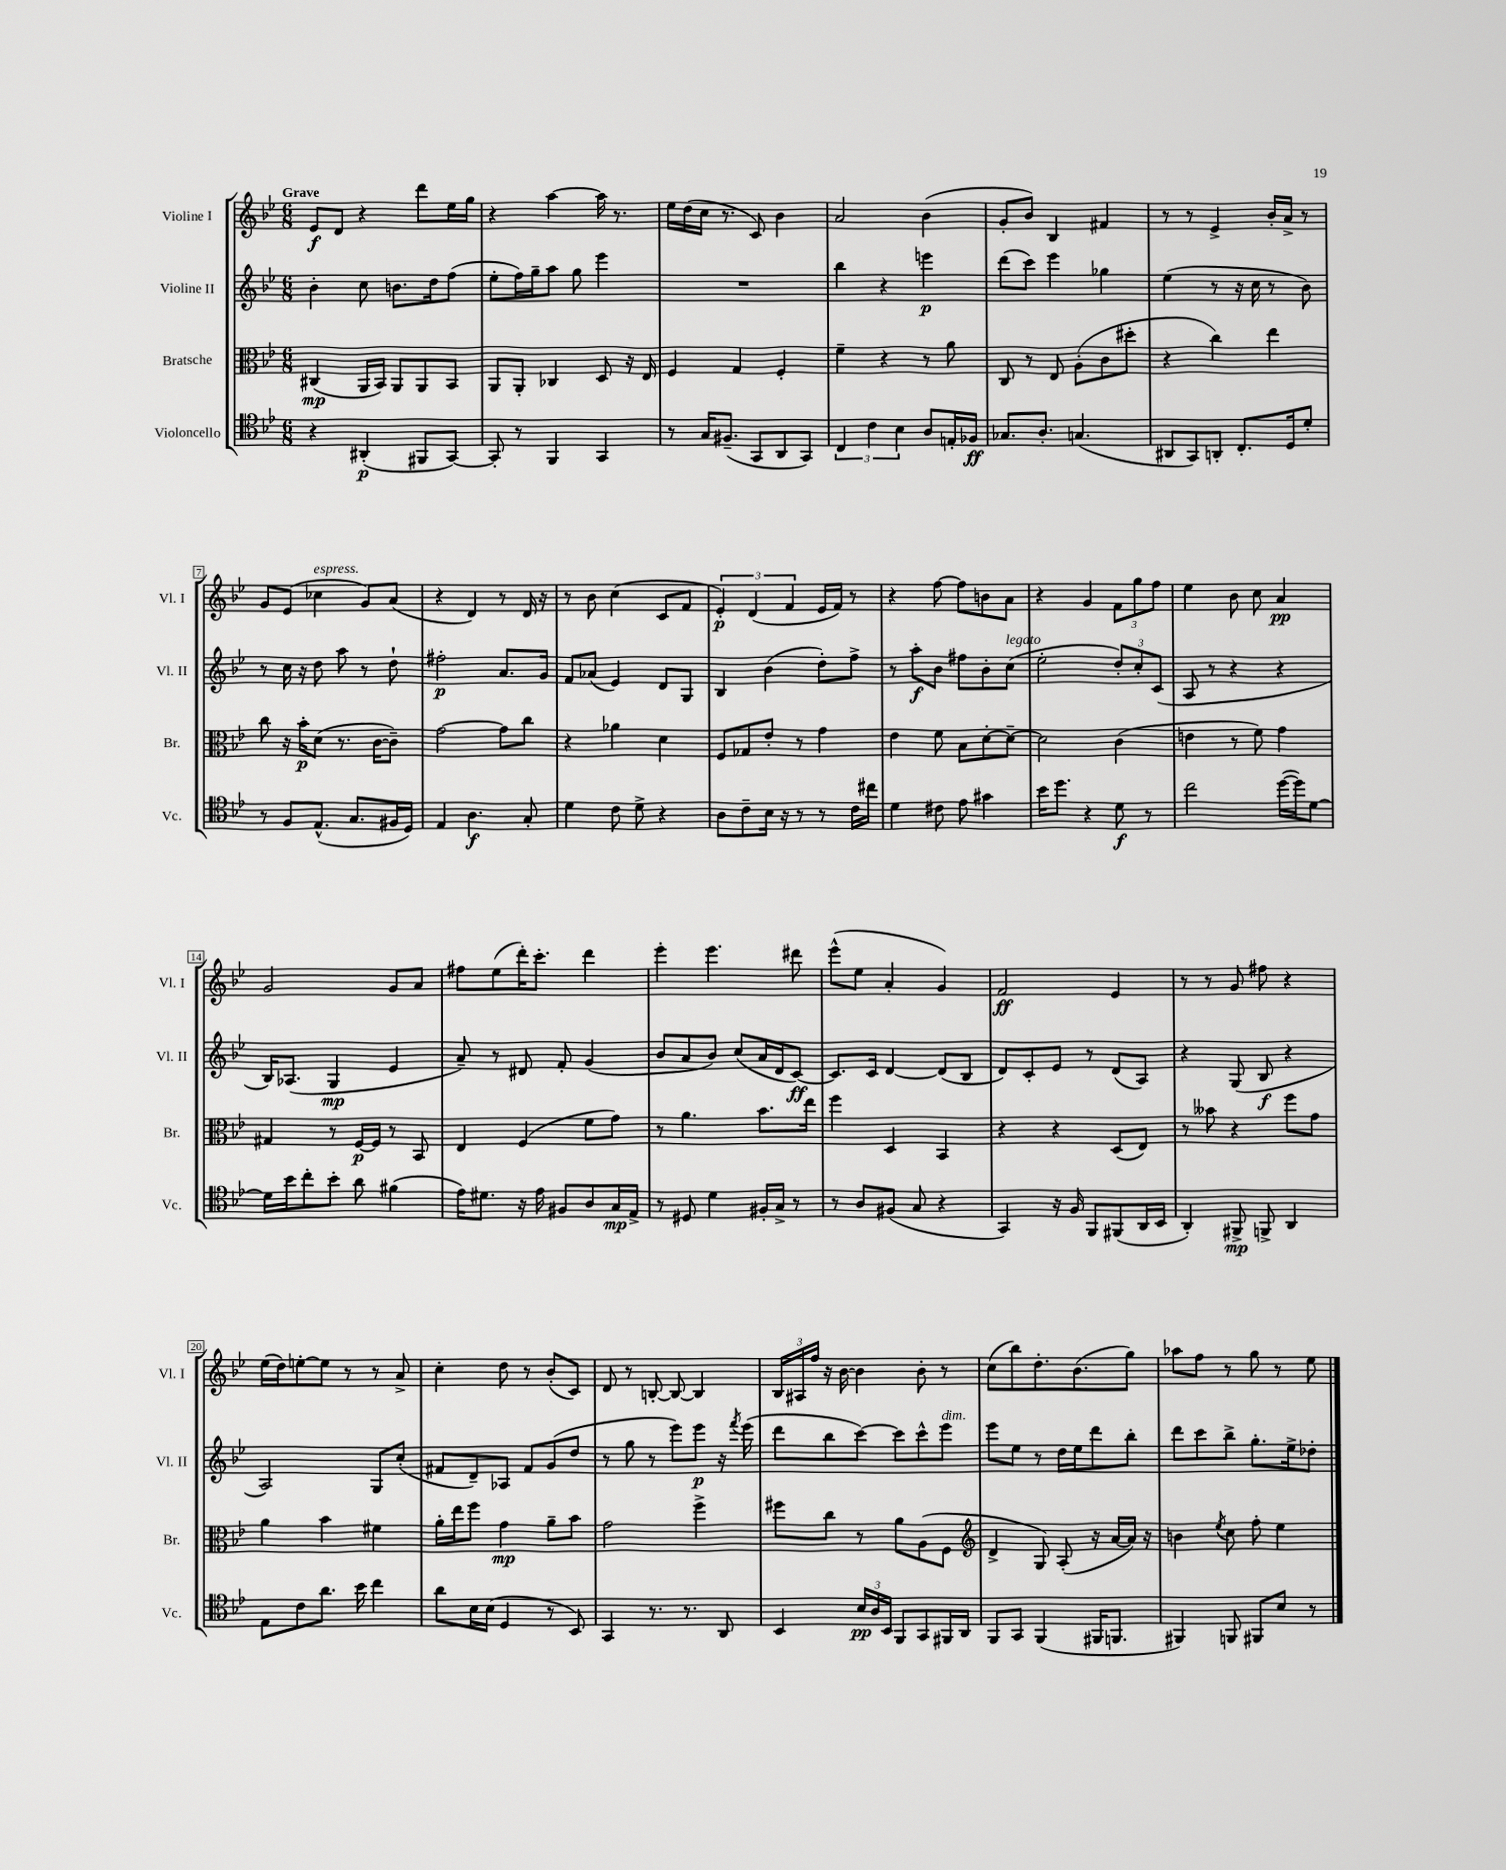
<<
\new StaffGroup <<
\new Staff = "s0" \with { instrumentName = "Violine I" shortInstrumentName = "Vl. I" } {
    \clef treble \key bes \major \numericTimeSignature \time 6/8 \tempo "Grave"
    ees'8\f d'8 r4 d'''8 ees''16 g''16 |
    r4 a''4~ a''16 r8. |
    ees''16 d''16( c''16 r8. c'8) bes'4 |
    a'2 bes'4( |
    g'8-. bes'8) bes4 fis'4 |
    r8 r8 ees'4-> bes'16-. a'16-> r8 |
    g'8 ees'8( ces''4^\markup { \italic "espress." } g'8) a'8( |
    r4 d'4) r8 d'16 r16 |
    r8 bes'8 c''4( c'8 f'8 |
    \tuplet 3/2 { ees'4-.\p) d'4( f'4 } ees'16 f'16) r8 |
    r4 f''8~ f''8 b'8 a'8 |
    r4 g'4 \tuplet 3/2 { f'8 g''8 f''8 } |
    ees''4 bes'8 c''8 a'4\pp |
    g'2 g'8 a'8 |
    fis''8 ees''8( d'''16-.) c'''8.-. d'''4 |
    ees'''4-. ees'''4. dis'''8 |
    ees'''8-^( ees''8 a'4-. g'4) |
    f'2\ff ees'4 |
    r8 r8 g'8 fis''8 r4 |
    ees''16( d''16) e''8~-. e''8 r8 r8 a'8-> |
    c''4-. d''8 r8 bes'8-.( c'8) |
    d'8 r8 b8~-. b8~ b4 |
    \tuplet 3/2 { bes16 ais16 f''16 } r16 bes'16~ bes'4 bes'8-. r8 |
    c''8( bes''8) d''8.-. bes'8.( g''8) |
    aes''8 f''8 r8 g''8 r8 ees''8 \bar "|." |
}
\new Staff = "s1" \with { instrumentName = "Violine II" shortInstrumentName = "Vl. II" } {
    \clef treble \key bes \major \numericTimeSignature \time 6/8
    bes'4-. c''8 b'8. d''16 f''8( |
    ees''8-. f''16) g''16-- a''8 g''8 ees'''4 |
    R2. |
    bes''4 r4 e'''4\p |
    d'''8( c'''8) ees'''4 ges''4 |
    ees''4( r8 r16 c''16 r8 bes'8) |
    r8 c''16 r16 d''8 a''8 r8 d''8-! |
    fis''2-.\p a'8. g'16 |
    f'8 aes'8( ees'4) d'8 g8 |
    bes4 bes'4( d''8-.) f''8-> |
    r8 a''8-.\f bes'8 fis''8 bes'8-. c''8^\markup { \italic "legato" }( |
    ees''2-. \tuplet 3/2 { d''8-.) c''8-. c'8( } |
    a8 r8 r4 r4 |
    bes16) aes8.( g4\mp ees'4 |
    a'8--) r8 dis'8 f'8-. g'4( |
    bes'8 a'8 bes'8) c''8( a'16 d'16 c'8~\ff) |
    c'8. c'16 d'4~ d'8( bes8 |
    d'8) c'8-. ees'8 r8 d'8( a8) |
    r4 g8( bes8\f r4 |
    a2) g8 c''8-.( |
    fis'8 d'8--) aes8 fis'8 g'8( d''8 |
    r8 g''8 r8 ees'''8) ees'''8\p r16 \acciaccatura { f'''8 } ees'''16( |
    d'''8 bes''8 c'''8~) c'''8 c'''8-^ ees'''8^\markup { \italic "dim." } |
    ees'''8 ees''8 r8 d''16 ees''16 d'''8 bes''8-. |
    d'''8 c'''8 bes''8-> g''8.-. ees''16-> des''8-. \bar "|." |
}
\new Staff = "s2" \with { instrumentName = "Bratsche" shortInstrumentName = "Br." } {
    \clef alto \key bes \major \numericTimeSignature \time 6/8
    cis4\mp( a,16 bes,16) a,8 a,8 bes,8 |
    a,8 a,8-. ces4 d8 r16 ees16 |
    f4 g4 f4-. |
    f'4-- r4 r8 a'8 |
    c8 r8 ees8 a8-.( c'8 dis''8-. |
    r4 c''4) ees''4 |
    c''8 r16 bes'16-.\p d'8( r8. c'16~ c'8--) |
    g'2~ g'8 c''8 |
    r4 aes'4 d'4 |
    f8 ges8 ees'8-. r8 g'4 |
    ees'4 f'8 bes8 d'8~-. d'8~-- |
    d'2 c'4( |
    e'4 r8 f'8) g'4 |
    gis4 r8 f16~\p f16 r8 bes,8 |
    ees4 f4( f'8 g'8) |
    r8 a'4. bes'8. ees''16 |
    f''4 d4 bes,4 |
    r4 r4 d8( ees8) |
    r8 beses'8 r4 f''8 g'8 |
    a'4 bes'4 fis'4 |
    a'16-. ees''16 f''8 g'4\mp a'8-- bes'8 |
    g'2 f''4-> |
    fis''8 c''8 r8 a'8 a8( f8 |
    \clef treble d'4-> g8) a8-.( r16 a'16~ a'16) r16 |
    b'4 \acciaccatura { ees''8 } c''8 f''8-. ees''4 \bar "|." |
}
\new Staff = "s3" \with { instrumentName = "Violoncello" shortInstrumentName = "Vc." } {
    \clef tenor \key bes \major \numericTimeSignature \time 6/8
    r4 ais,4-.\p( fis,8 g,8~) |
    g,8-. r8 f,4 g,4 |
    r8 g16 fis8.--( g,8 a,8 g,8) |
    \tuplet 3/2 { c4 c'4 bes4 } a8 e16-. fes16\ff |
    ges8. a8.-. g4.( |
    ais,8 g,8) a,8-. c8.-. d16 d'8-. |
    r8 f8 ees8.-^( g8. fis16 d16) |
    ees4 a4.\f g8-. |
    d'4 c'8 d'8-> r4 |
    a8 c'8-- bes16 r16 r8 r8 c'16 cis''16 |
    d'4 cis'8 ees'8 gis'4 |
    bes'16 d''8. r4 d'8\f r8 |
    c''2 d''16~( d''16) d'8~ |
    d'16 bes'16 c''8-. bes'8-. a'8 fis'4( |
    ees'16) dis'8. r16 ees'16 fis8 a8 g16\mp ees16-> |
    r8 dis8 d'4 fis16-. g16-> r8 |
    r8 a8 fis8( g8 r4 |
    g,4) r16 f16 f,8 fis,8( a,16 bes,16 |
    a,4-.) fis,8->\mp f,8-> a,4 |
    ees8 c'8 a'8. bes'16 c''4 |
    a'8 bes16 bes16( d4 r8 bes,8) |
    g,4 r8. r8. a,8 |
    bes,4 \tuplet 3/2 { bes16\pp a16 bes,16 } f,8 g,8 fis,16 a,16 |
    f,8 g,8 f,4( fis,16 f,8. |
    fis,4) f,8 fis,8 bes8 r8 \bar "|." |
}
>>
>>
\layout { \context { \Score \override BarNumber.stencil = #(make-stencil-boxer 0.1 0.3 ly:text-interface::print) } }
